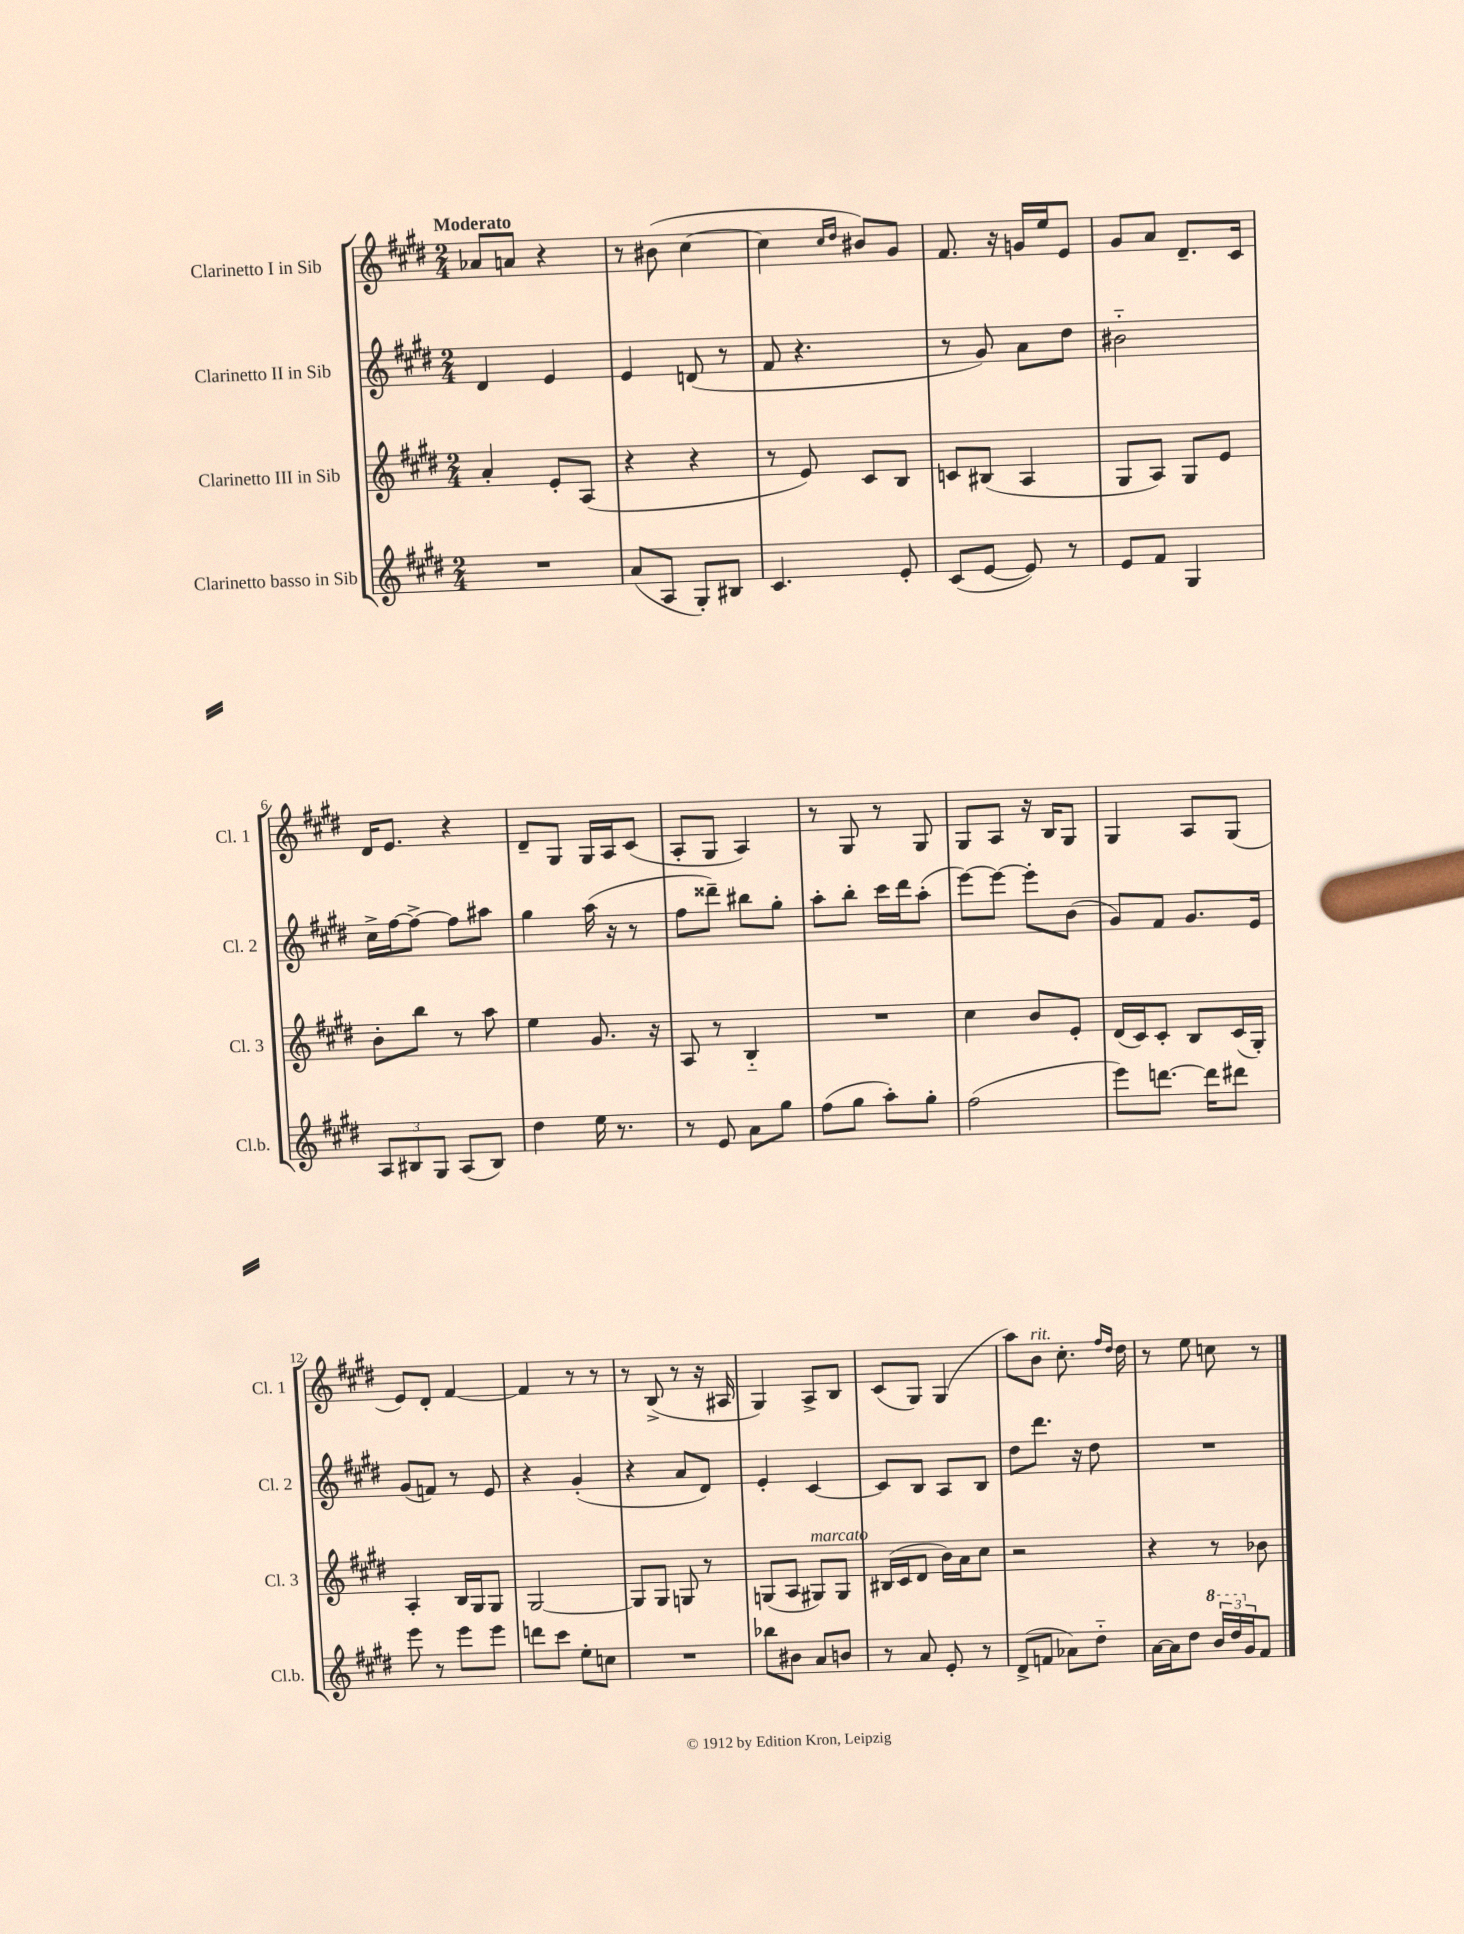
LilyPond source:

<<
\new StaffGroup <<
\new Staff = "s0" \with { instrumentName = "Clarinetto I in Sib" shortInstrumentName = "Cl. 1" } {
    \clef treble \key e \major \numericTimeSignature \time 2/4 \tempo "Moderato"
    aes'8 a'8 r4 |
    r8 bis'8( cis''4~ |
    cis''4 \grace { cis''16 dis''16 } bis'8) gis'8 |
    fis'8. r16 g'16 e''16 e'8 |
    gis'8 a'8 dis'8.-- cis'16 |
    dis'16 e'8. r4 |
    dis'8-- gis8 gis16 a16 cis'8( |
    a8-. gis8 a4) |
    r8 gis8 r8 gis8 |
    gis8 a8 r16 b16 gis8 |
    gis4 a8 gis8( |
    e'8) dis'8-. fis'4~ |
    fis'4 r8 r8 |
    r8 b8->( r8 r16 ais16 |
    gis4) a8-> b8 |
    cis'8( gis8) gis4( |
    a''8) b'8^\markup { \italic "rit." } cis''8.-. \grace { fis''16 dis''16 } dis''16 |
    r8 e''8 c''8 r8 \bar "|." |
}
\new Staff = "s1" \with { instrumentName = "Clarinetto II in Sib" shortInstrumentName = "Cl. 2" } {
    \clef treble \key e \major \numericTimeSignature \time 2/4
    dis'4 e'4 |
    e'4 d'8( r8 |
    fis'8 r4. |
    r8 gis'8) a'8 dis''8 |
    bis'2-_ |
    cis''16-> fis''16~ fis''8~-> fis''8 ais''8 |
    gis''4 a''16( r16 r8 |
    fis''8 disis'''8--) bis''8 gis''8-. |
    a''8-. b''8-. cis'''16 dis'''16 a''8-.( |
    e'''8~) e'''8~ e'''8-. b'8( |
    gis'8) fis'8 gis'8. e'16 |
    gis'8( f'8) r8 e'8 |
    r4 gis'4-.( |
    r4 a'8 dis'8) |
    e'4-. cis'4~ |
    cis'8 b8 a8 b8 |
    dis''8 dis'''8. r16 dis''8 |
    R2 \bar "|." |
}
\new Staff = "s2" \with { instrumentName = "Clarinetto III in Sib" shortInstrumentName = "Cl. 3" } {
    \clef treble \key e \major \numericTimeSignature \time 2/4
    a'4-. e'8-. a8( |
    r4 r4 |
    r8 e'8) cis'8 b8 |
    c'8 bis8( a4 |
    gis8 a8) gis8 e'8 |
    b'8-. b''8 r8 a''8 |
    e''4 gis'8. r16 |
    a8 r8 b4-_ |
    R2 |
    cis''4 b'8 e'8-. |
    dis'16( cis'16) cis'8-. b8 cis'16( gis16-.) |
    a4-. b16 gis16 gis8 |
    gis2~ |
    gis8 gis8 g8 r8 |
    g8( a8 gis8^\markup { \italic "marcato" }) gis8 |
    bis16( cis'16 dis'8 b'16) a'16 cis''8 |
    r2 |
    r4 r8 bes'8 \bar "|." |
}
\new Staff = "s3" \with { instrumentName = "Clarinetto basso in Sib" shortInstrumentName = "Cl.b." } {
    \clef treble \key e \major \numericTimeSignature \time 2/4
    R2 |
    a'8( a8 gis8-.) bis8 |
    cis'4. e'8-. |
    cis'8( e'8~ e'8) r8 |
    e'8 fis'8 gis4 |
    \tuplet 3/2 { a8 bis8 gis8 } a8( bis8) |
    dis''4 e''16 r8. |
    r8 e'8 a'8 gis''8 |
    fis''8( gis''8 a''8-.) gis''8-. |
    fis''2( |
    e'''8) d'''8.~ d'''16 dis'''8 |
    e'''8 r8 e'''8 e'''8 |
    d'''8 cis'''8 e''8-. c''8 |
    R2 |
    bes''8 bis'8 a'8 b'8 |
    r8 a'8 e'8-. r8 |
    dis'8->( f'8 aes'8) dis''8-_ |
    a'16~ a'16 dis''8 \tuplet 3/2 { \ottava #1 b''16 dis'''16 \ottava #0 gis'16 } fis'8 \bar "|." |
}
>>
>>
